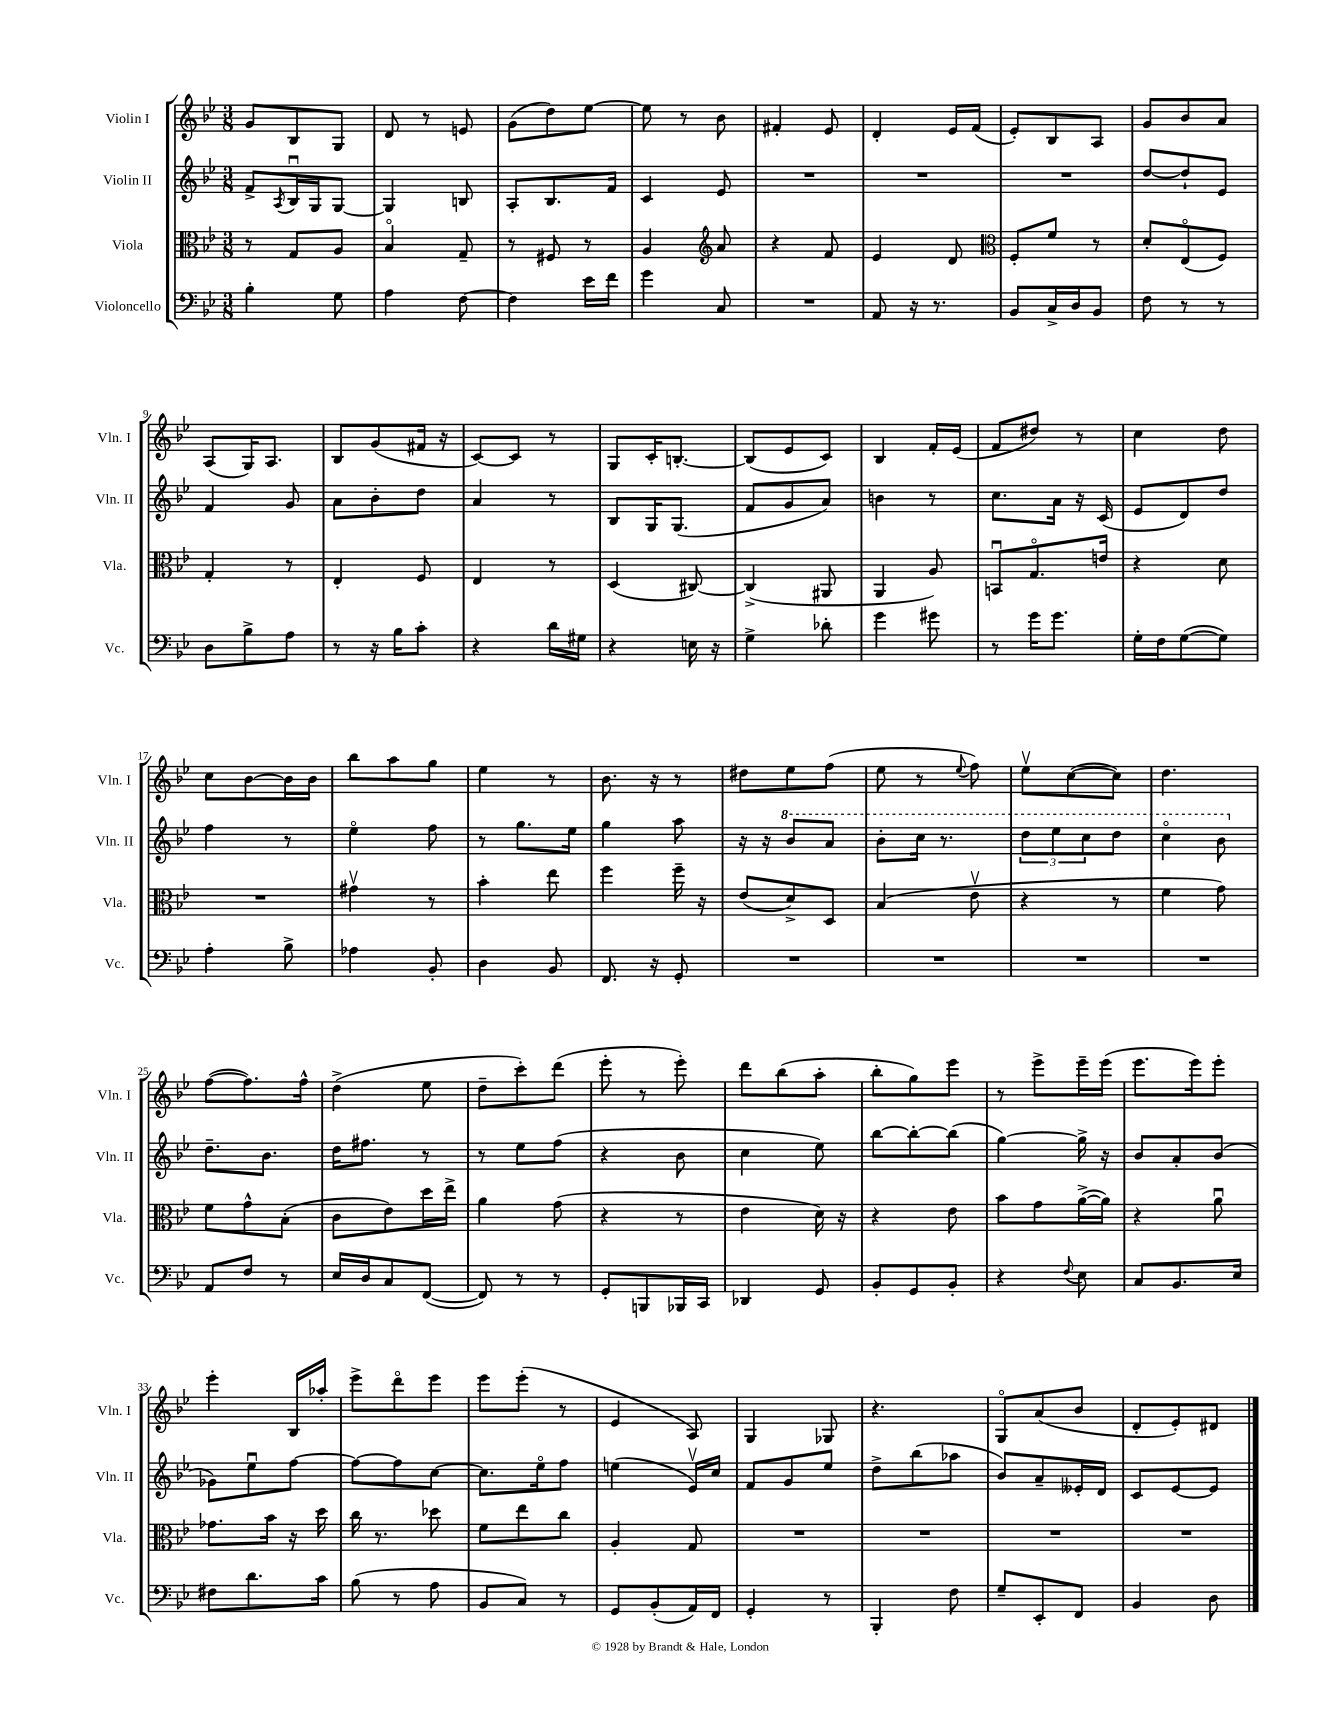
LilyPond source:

<<
\new StaffGroup <<
\new Staff = "s0" \with { instrumentName = "Violin I" shortInstrumentName = "Vln. I" } {
    \clef treble \key bes \major \numericTimeSignature \time 3/8
    g'8 bes8 g8 |
    d'8 r8 e'8 |
    g'8( d''8) ees''8~ |
    ees''8 r8 bes'8 |
    fis'4-. ees'8 |
    d'4-. ees'16 f'16( |
    ees'8-.) bes8 a8 |
    g'8 bes'8 a'8 |
    a8( g16) a8. |
    bes8 g'8( fis'16 r16 |
    c'8~) c'8 r8 |
    g8 c'16-. b8.~-. |
    b8( ees'8 c'8) |
    bes4 f'16-. ees'16( |
    f'8 dis''8) r8 |
    c''4 d''8 |
    c''8 bes'8~ bes'16 bes'16 |
    bes''8 a''8 g''8 |
    ees''4 r8 |
    bes'8. r16 r8 |
    dis''8 ees''8 f''8( |
    ees''8 r8 \appoggiatura { ees''8 } f''8) |
    ees''8\upbow c''8~( c''8) |
    d''4. |
    f''8~( f''8.) f''16-^ |
    d''4->( ees''8 |
    d''8-- c'''8-.) d'''8( |
    ees'''8-. r8 ees'''8-.) |
    d'''8 bes''8( a''8-. |
    bes''8-. g''8) ees'''8 |
    r8 ees'''8-> ees'''16-- ees'''16( |
    ees'''8. ees'''16) ees'''8-. |
    ees'''4-. bes16 aes''16-. |
    ees'''8-> d'''8\flageolet ees'''8 |
    ees'''8 ees'''8-.( r8 |
    ees'4 a8) |
    g4 ges8 |
    r4. |
    g8\flageolet a'8( bes'8 |
    d'8-. ees'8-.) dis'8 \bar "|." |
}
\new Staff = "s1" \with { instrumentName = "Violin II" shortInstrumentName = "Vln. II" } {
    \clef treble \key bes \major \numericTimeSignature \time 3/8
    f'8-> \acciaccatura { a8 } bes16\downbow g16 g8~ |
    g4 b8 |
    a8-. bes8. f'16 |
    c'4 ees'8 |
    R4. |
    R4. |
    R4. |
    d''8~ d''8-! ees'8 |
    f'4 g'8 |
    a'8 bes'8-. d''8 |
    a'4 r8 |
    bes8 g16 g8.( |
    f'8 g'8 a'8) |
    b'4 r8 |
    c''8. a'16 r16 c'16( |
    ees'8 d'8) d''8 |
    f''4 r8 |
    ees''4\flageolet f''8 |
    r8 g''8. ees''16 |
    g''4 a''8 |
    r16 r16 \ottava #1 bes''8 a''8 |
    bes''8-. c'''16 r8. |
    \tuplet 3/2 { d'''8 ees'''8 c'''8 } d'''8 |
    c'''4\flageolet bes''8 \ottava #0 |
    d''8.-- bes'8. |
    d''16 fis''8. r8 |
    r8 ees''8 f''8( |
    r4 bes'8 |
    c''4 ees''8) |
    bes''8~ bes''8~-. bes''8( |
    g''4~) g''16-> r16 |
    bes'8 a'8-. bes'8( |
    ges'8) ees''8\downbow f''8~ |
    f''8~ f''8 c''8~ |
    c''8. ees''16\flageolet f''8 |
    e''4( ees'16\upbow) c''16 |
    f'8 g'8 ees''8 |
    d''8-> bes''8( aes''8 |
    bes'8) a'8-- eeses'16-. d'16 |
    c'8 ees'8~ ees'8 \bar "|." |
}
\new Staff = "s2" \with { instrumentName = "Viola" shortInstrumentName = "Vla." } {
    \clef alto \key bes \major \numericTimeSignature \time 3/8
    r8 g8 a8 |
    bes4\flageolet g8-- |
    r8 fis8 r8 |
    a4 \clef treble a'8 |
    r4 f'8 |
    ees'4 d'8 |
    \clef alto f8-. f'8 r8 |
    d'8-. ees8\flageolet( f8) |
    g4-. r8 |
    ees4-. f8 |
    ees4 r8 |
    d4( cis8~) |
    cis4->( ais,8 |
    a,4 a8) |
    b,8\downbow g8.\flageolet e'16 |
    r4 d'8 |
    R4. |
    gis'4\upbow r8 |
    bes'4-. ees''8 |
    f''4 f''16-- r16 |
    ees'8( d'8->) d8 |
    bes4( ees'8\upbow |
    r4 r8 |
    f'4 g'8) |
    f'8 g'8-^ bes8-.( |
    c'8 ees'8) d''16 ees''16-> |
    a'4 g'8( |
    r4 r8 |
    ees'4 d'16) r16 |
    r4 ees'8 |
    bes'8 g'8 a'16~->( a'16) |
    r4 a'8\downbow |
    ges'8. bes'16 r16 d''16 |
    c''16 r8. des''8 |
    f'8 ees''8 c''8 |
    a4-. g8 |
    R4. |
    R4. |
    R4. |
    R4. \bar "|." |
}
\new Staff = "s3" \with { instrumentName = "Violoncello" shortInstrumentName = "Vc." } {
    \clef bass \key bes \major \numericTimeSignature \time 3/8
    bes4-. g8 |
    a4 f8~ |
    f4 ees'16 f'16 |
    g'4 c8 |
    R4. |
    a,8 r16 r8. |
    bes,8 c16-> d16 bes,8 |
    f8 r8 r8 |
    d8 bes8-> a8 |
    r8 r16 bes16 c'8-. |
    r4 d'16 gis16 |
    r4 e16 r16 |
    g4-> des'8-. |
    g'4 gis'8 |
    r8 g'16 g'8. |
    g16-. f16 g8~( g8) |
    a4-. bes8-> |
    aes4 bes,8-. |
    d4 bes,8 |
    f,8. r16 g,8-. |
    R4. |
    R4. |
    R4. |
    R4. |
    a,8 f8 r8 |
    ees16 d16 c8 f,8~( |
    f,8) r8 r8 |
    g,8-. b,,8 bes,,16 c,16 |
    des,4 g,8 |
    bes,8-. g,8 bes,8-. |
    r4 \appoggiatura { f8 } ees8 |
    c8 bes,8. ees16 |
    fis8 d'8. c'16 |
    bes8( r8 a8 |
    bes,8 c8) r8 |
    g,8 bes,8-.( a,16) f,16 |
    g,4-. r8 |
    bes,,4-. f8 |
    g8-- ees,8-. f,8 |
    bes,4 d8 \bar "|." |
}
>>
>>
